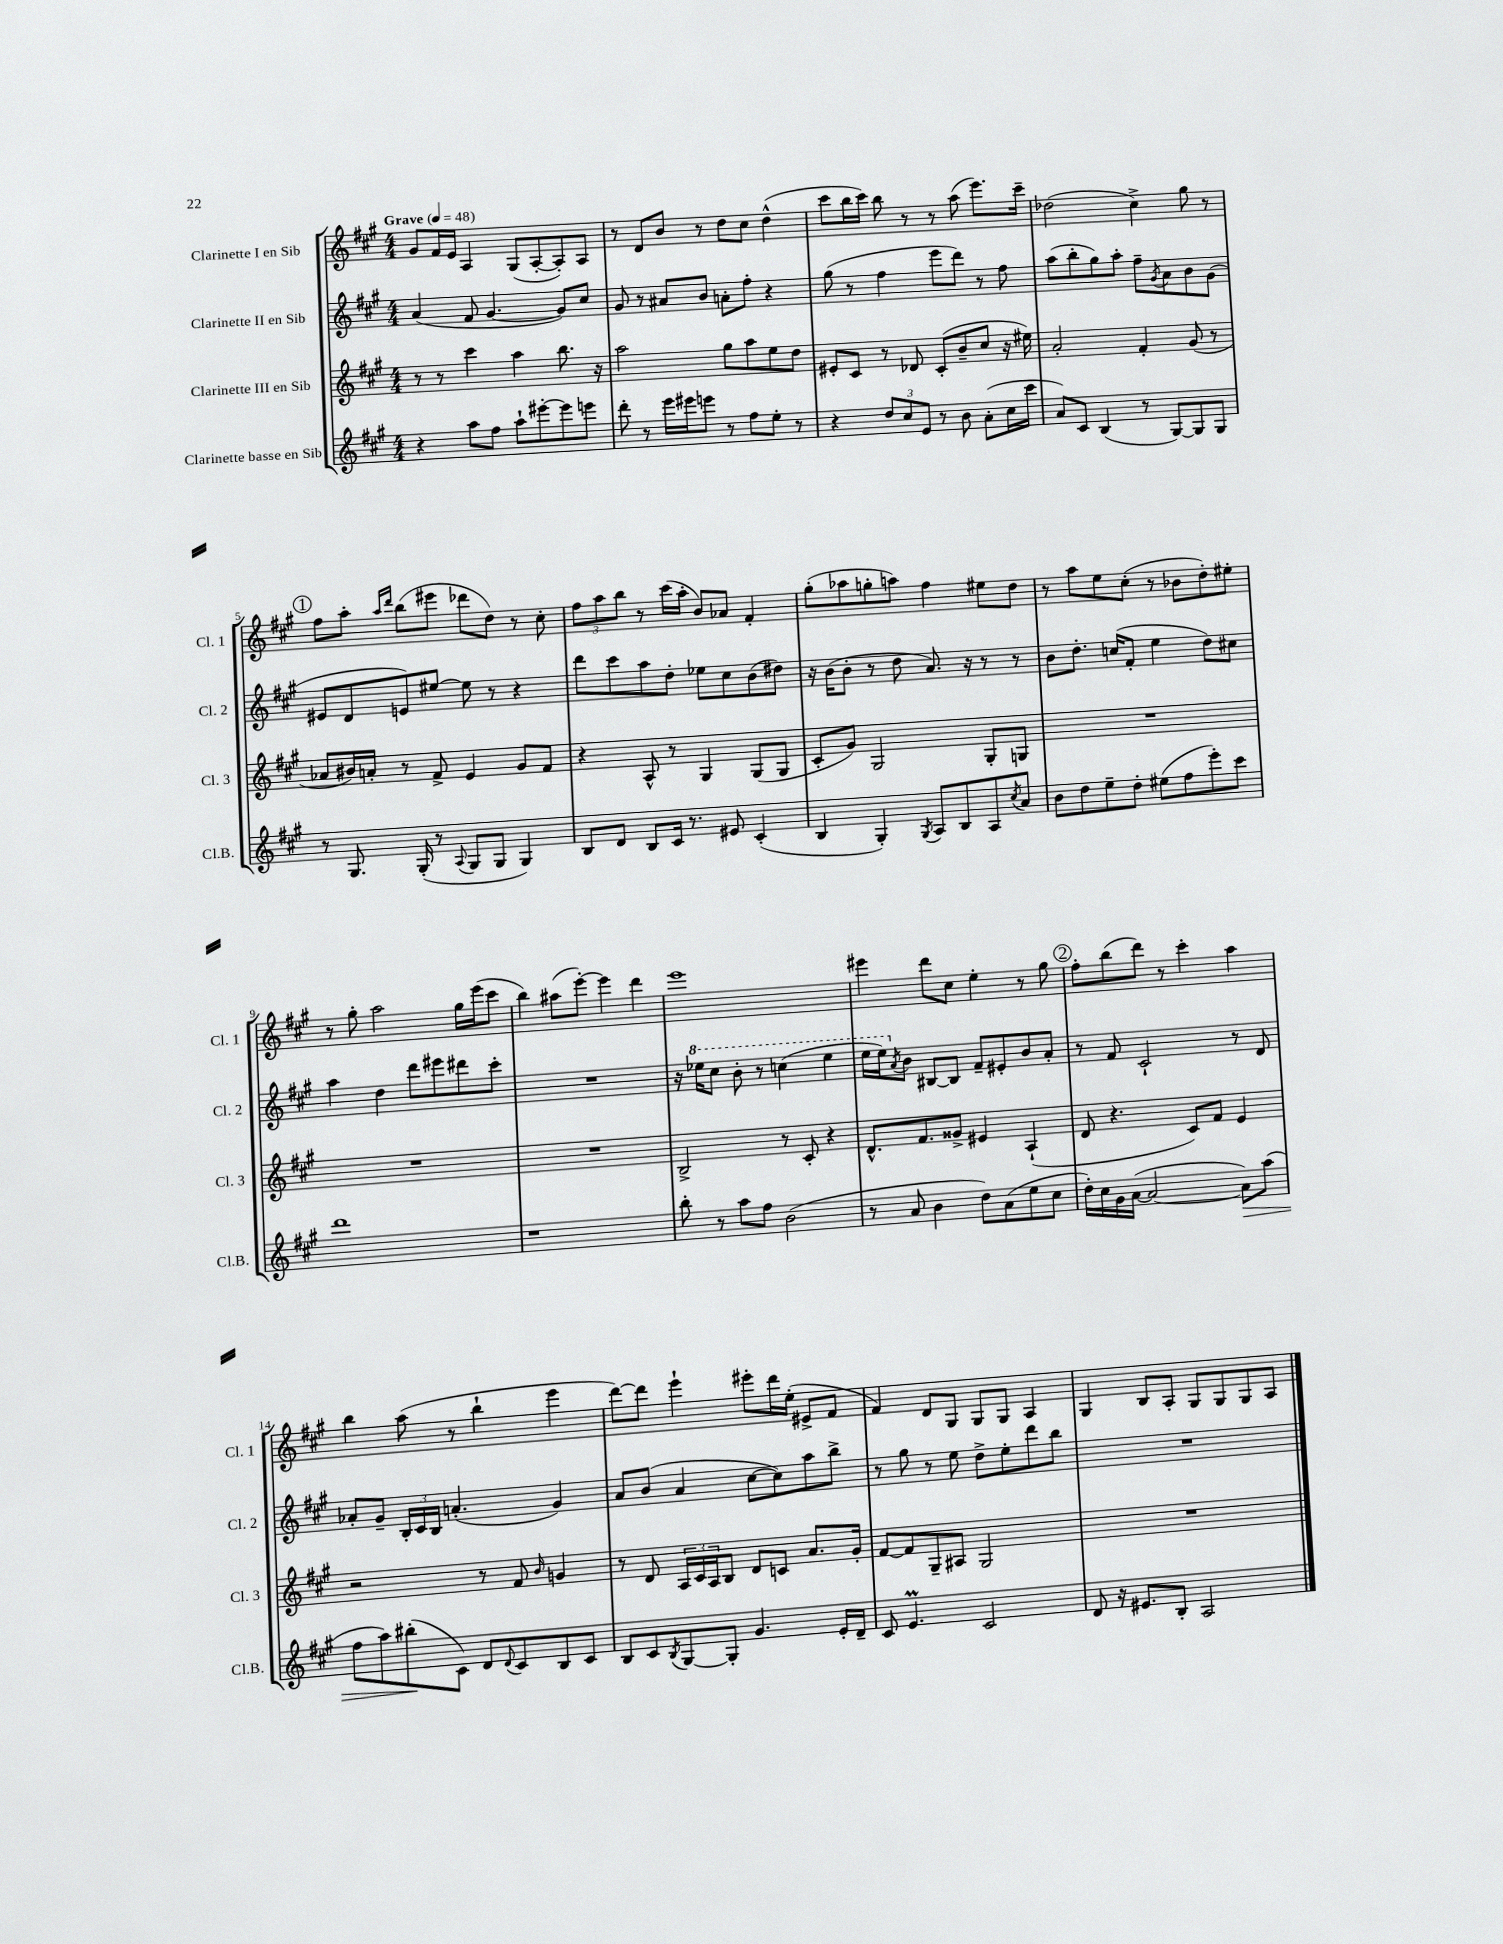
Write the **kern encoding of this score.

**kern	**kern	**kern	**kern
*staff4	*staff3	*staff2	*staff1
*clefG2	*clefG2	*clefG2	*clefG2
*k[f#c#g#]	*k[f#c#g#]	*k[f#c#g#]	*k[f#c#g#]
*M4/4	*M4/4	*M4/4	*M4/4
*MM48	*MM48	*MM48	*MM48
4r	8r	(4a	8g#
.	8r	.	16f#
.	.	.	16e
8aa	4ccc#	8f#	4A
8ff#	.	[4.g#	.
8aa`	4aa	.	(8G#
[8eee#'	.	.	[8A'
8eee#]	8.bb	8g#])	8A'])
8eee	.	8cc#	8A
.	16r	.	.
=	=	=	=
8ddd'	2aa	8g#	8r
8r	.	8r	8d
16eee	.	8a#	8b
16eee#	.	.	.
8eee	.	8b	8r
8r	8gg#	8a'	8dd
8ff#	8aa	8ff#'	8cc#
8ee'	8ee	4r	(4dd^^
8r	8dd	.	.
=	=	=	=
4r	8e#'	(8gg#	8ccc#
.	8c#	8r	16bb
.	.	.	16ccc#)
12dd	8r	4ff#	8bb
12cc#	.	.	.
.	8d-	.	8r
12e	.	.	.
8r	(8c#'	8eee	8r
8b	8b~	8ddd)	(8aa
(8a'	8cc#	8r	8.eee)
16cc#	16r	8ff#	.
16ccc#	16ee#)	.	16ccc#~
=	=	=	=
8a)	2a'	(8aa	(2dd-
8c#	.	8bb'	.
(4B	.	8gg#)	.
.	.	8aa'	.
8r	4f#'	8ff#~	4cc#^)
.	.	8qg#	.
[8G#)	.	8a	.
8G#]	(8g#	8b	8gg#
8G#	8r	(8g#	8r
=	=	=	=
8r	8a-	8e#	8ff#
8.G#	16b#)	8d	8aa'
.	16a'	.	.
.	.	.	16qqaa
.	.	.	16qqddd
.	8r	8e)	(8bb
(16G#'	.	.	.
8r	8f#^	[8ee#	8eee#
8qqA	.	.	.
8G#	4e	8ee#]	8ddd-
8G#	.	8r	8dd)
4G#)	8g#	4r	8r
.	8f#	.	8cc#'
=	=	=	=
8B	4r	8ddd	12ff#
.	.	.	12aa
8d	.	8ccc#	.
.	.	.	12bb
8B	8A^^	8aa	8r
16c#	8r	8dd'	(16ccc#
8.r	.	.	16aa'
.	4G#	8ee-	8b)
8e#	.	8cc#	8a-
(4c#'	(8G#	(8b	4f#'
.	8G#	8dd#)	.
=	=	=	=
4B	8c#'	16r	(8gg#'
.	.	(16b	.
.	8g#)	8b'	8aa-
4G#')	2G#	8r	8gg'
.	.	8dd	8aa)
8qG#	.	.	.
8A	.	8.a)	4ff#
8B	.	.	.
.	.	16r	.
8A	8G#'	8r	8ee#
8qcc#	.	.	.
8a	8G	8r	8dd
=	=	=	=
8b	1r	8b	8r
8dd	.	8.dd'	8aa
8ee~	.	.	8ee
.	.	(16cc	.
8dd'	.	8f#'	(8cc#'
(8ee#	.	4ee	8r
8ff#	.	.	8b-
8eee')	.	8dd)	8dd')
8ccc#	.	8cc#	8ee#'
=	=	=	=
1ddd	1r	4aa	8r
.	.	.	8gg#'
.	.	4dd	2aa
.	.	8ddd	.
.	.	8eee#	.
.	.	8ddd#	16gg#
.	.	.	(16eee
.	.	8ccc#'	8ccc#
=	=	=	=
1r	1r	1r	4bb)
.	.	.	(8aa#
.	.	.	[8eee')
.	.	.	4eee]
.	.	.	4ddd
=	=	=	=
8bb'	2B^	16r	1eee
.	.	16eee-	.
8r	.	8ccc#	.
8aa	.	8bb'	.
8ff#	.	8r	.
(2b	8r	(4ccc	.
.	8c#'	.	.
.	4r	4eee-	.
=	=	=	=
8r	8.d^^	16eee	4eee#
.	.	16eee)	.
.	.	8qa	.
8a	.	8b	.
.	8.f#	.	.
4b	.	[8B#	8ddd
.	8g##^	8B#]	8cc#
8dd)	4e#	8f#~	4ee'
(8a	.	8e#'	.
8ee	(4A`	8b	8r
8cc#	.	8a'	8gg#
=	=	=	=
16dd')	8d	8r	8ff#'
16cc#	.	.	.
16g#	4.r	8f#	(8bb
([16a	.	.	.
2a_	.	2c#`	8ddd)
.	.	.	8r
.	8c#)	.	4ccc#'
.	8f#	.	.
8a])	4e	8r	4aa
(8aa	.	8d	.
=	=	=	=
8ff#	2r	8a-'	4bb
8aa)	.	8g#~	.
(8bb#'	.	24B'	(8aa
.	.	24c#	.
.	.	24B	.
8c#)	.	(4.a'	8r
8d	8r	.	4bb`
8qqd	.	.	.
8c#	8f#	.	.
.	16qqb	.	.
8B	4g	4g#)	4eee
8c#	.	.	.
=	=	=	=
8B	8r	8a	[8ddd)
8c#	8d	(8b	8ddd]
8qB	.	.	.
[8G#	24A	4a	4eee`
.	24c#	.	.
.	24A	.	.
8G#']	8B	.	.
4.g#	8d	[8cc#	8eee#'
.	8c	8cc#])	16ddd
.	.	.	(16ee'
.	8.a	8aa	8e#^
16e'	.	8bb^	8f#
16d~	16g#'	.	.
=	=	=	=
8c#	[8f#	8r	4f#)
4.e	8f#]	8gg#	.
.	8G#~	8r	8d
.	8A#	8ee	8G#
2c#	2G#	8dd^	8G#
.	.	8ee'	8G#
.	.	8ddd	4A
.	.	8bb	.
=	=	=	=
8d	1r	1r	4G#
16r	.	.	.
8.e#	.	.	.
.	.	.	8B
8B'	.	.	8A'
2A	.	.	8G#
.	.	.	8G#
.	.	.	8G#
.	.	.	8A
==	==	==	==
*-	*-	*-	*-
